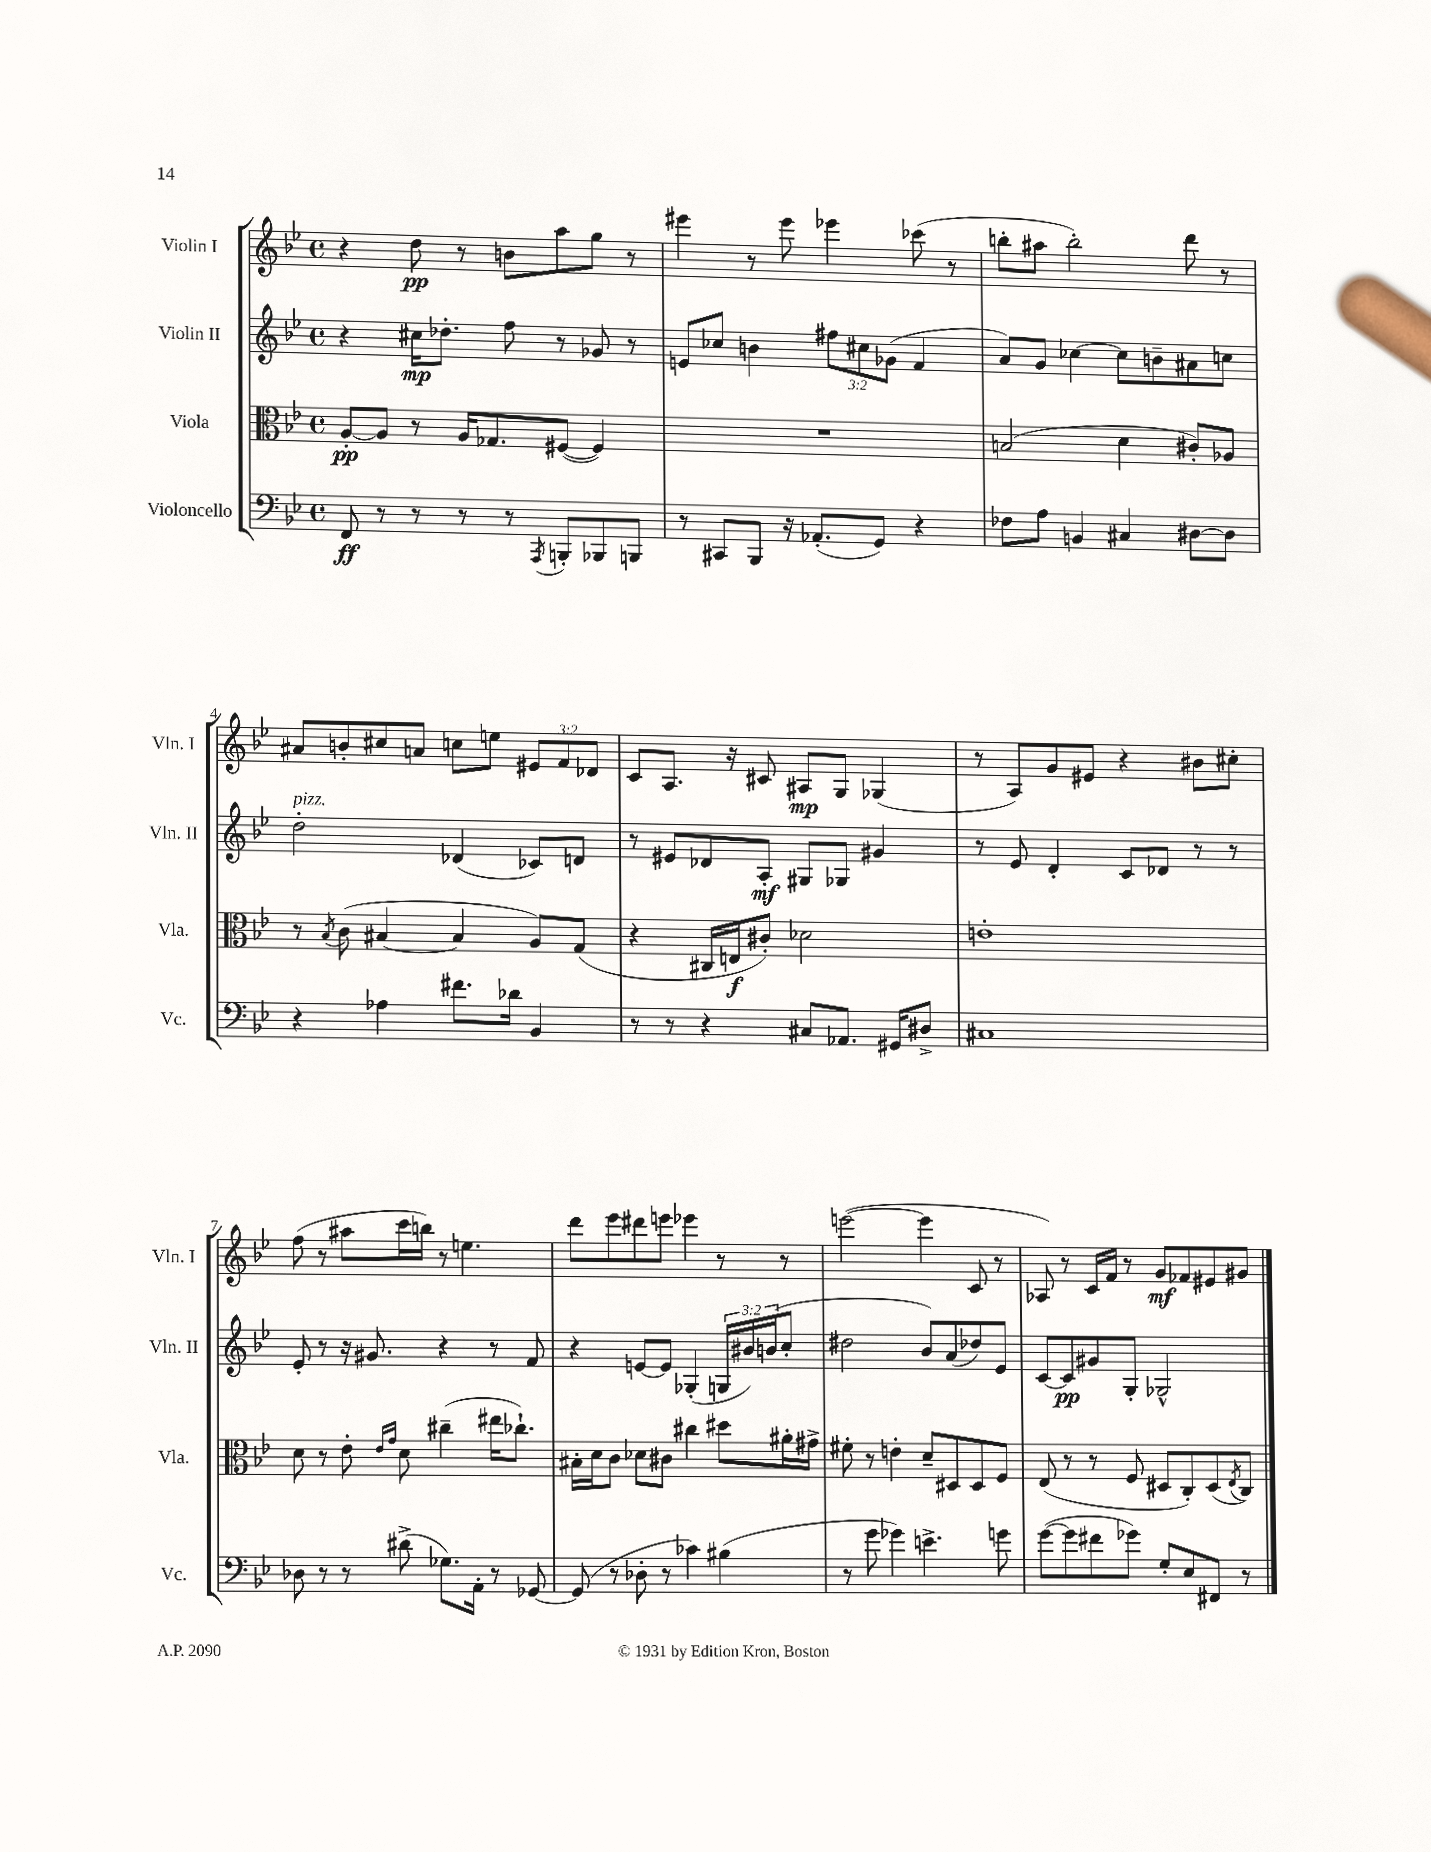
<<
\new StaffGroup <<
\new Staff = "s0" \with { instrumentName = "Violin I" shortInstrumentName = "Vln. I" } {
    \clef treble \key bes \major \defaultTimeSignature \time 4/4 \override Staff.TupletNumber.text = #tuplet-number::calc-fraction-text
    r4 d''8\pp r8 b'8 a''8 g''8 r8 |
    eis'''4 r8 eis'''8 ees'''4 ces'''8( r8 |
    b''8-. ais''8 b''2-.) d'''8 r8 |
    ais'8 b'8-. cis''8 a'8 c''8 e''8 \tuplet 3/2 { eis'8 f'8 des'8 } |
    c'8 a8. r16 cis'8 ais8\mp g8 ges4( |
    r8 a8) g'8 eis'8 r4 bis'8 cis''8-. |
    f''8( r8 ais''8 c'''16 b''16) r8 e''4. |
    d'''8 ees'''8 dis'''8 e'''8 ees'''4 r8 r8 |
    e'''2~( e'''4 c'8 r8 |
    aes8) r8 c'16 f'16 r8 g'8\mf fes'8 eis'8 gis'8 \bar "|." |
}
\new Staff = "s1" \with { instrumentName = "Violin II" shortInstrumentName = "Vln. II" } {
    \clef treble \key bes \major \defaultTimeSignature \time 4/4 \override Staff.TupletNumber.text = #tuplet-number::calc-fraction-text
    r4 cis''16\mp des''8.-. f''8 r8 ges'8 r8 |
    e'8 ces''8 b'4 \tuplet 3/2 { fis''8 cis''8 ges'8( } f'4 |
    a'8) g'8 ces''4~ ces''8 b'8-- ais'8 c''8 |
    d''2-.^\markup { \italic "pizz." } des'4( ces'8) d'8 |
    r8 eis'8 des'8 a8-.\mf gis8 ges8 gis'4 |
    r8 ees'8 d'4-. c'8 des'8 r8 r8 |
    ees'8-. r8 r16 gis'8. r4 r8 f'8 |
    r4 e'8~ e'8 ges4-.( \tuplet 3/2 { g16 bis'16) b'16( } c''8-. |
    dis''2 bes'8) a'8( des''8) ees'8 |
    c'8~ c'8\pp gis'8 g8-. ges2-^ \bar "|." |
}
\new Staff = "s2" \with { instrumentName = "Viola" shortInstrumentName = "Vla." } {
    \clef alto \key bes \major \defaultTimeSignature \time 4/4
    a8~-.\pp a8 r8 a16 ges8. fis8~( fis4) |
    R1 |
    b2( d'4 cis'8-.) aes8 |
    r8 \acciaccatura { bes8 } c'8( bis4~ bis4 a8) g8( |
    r4 cis16 e16\f cis'8-.) des'2 |
    e'1-. |
    d'8 r8 ees'8-. \grace { ees'16 g'16 } d'8 cis''4--( eis''16 ces''8.-!) |
    bis16-. d'16 c'8 des'8 cis'8 cis''4 dis''8 ais'16-. gis'16-> |
    fis'8-. r8 e'4-. d'8-- dis8 dis8 f8 |
    ees8( r8 r8 f8 dis8 c8-.) dis8( \acciaccatura { ees8 } c8) \bar "|." |
}
\new Staff = "s3" \with { instrumentName = "Violoncello" shortInstrumentName = "Vc." } {
    \clef bass \key bes \major \defaultTimeSignature \time 4/4
    f,8\ff r8 r8 r8 r8 \acciaccatura { a,,8 } b,,8-. bes,,8 b,,8 |
    r8 cis,8 bes,,8 r16 aes,8.-.( g,8) r4 |
    fes8 a8 b,4 cis4 dis8~ dis8 |
    r4 aes4 fis'8. des'16 bes,4 |
    r8 r8 r4 cis8 aes,8. gis,16 dis8-> |
    cis1 |
    des8 r8 r8 dis'8->( ges8.) a,16-. r8 ges,8~ |
    ges,8( r8 des8-. r8 ces'4) bis4( |
    r8 g'8 ges'4) e'4.-> g'8 |
    g'8~( g'8 fis'8 ges'8) g8-. ees8 fis,8 r8 \bar "|." |
}
>>
>>
